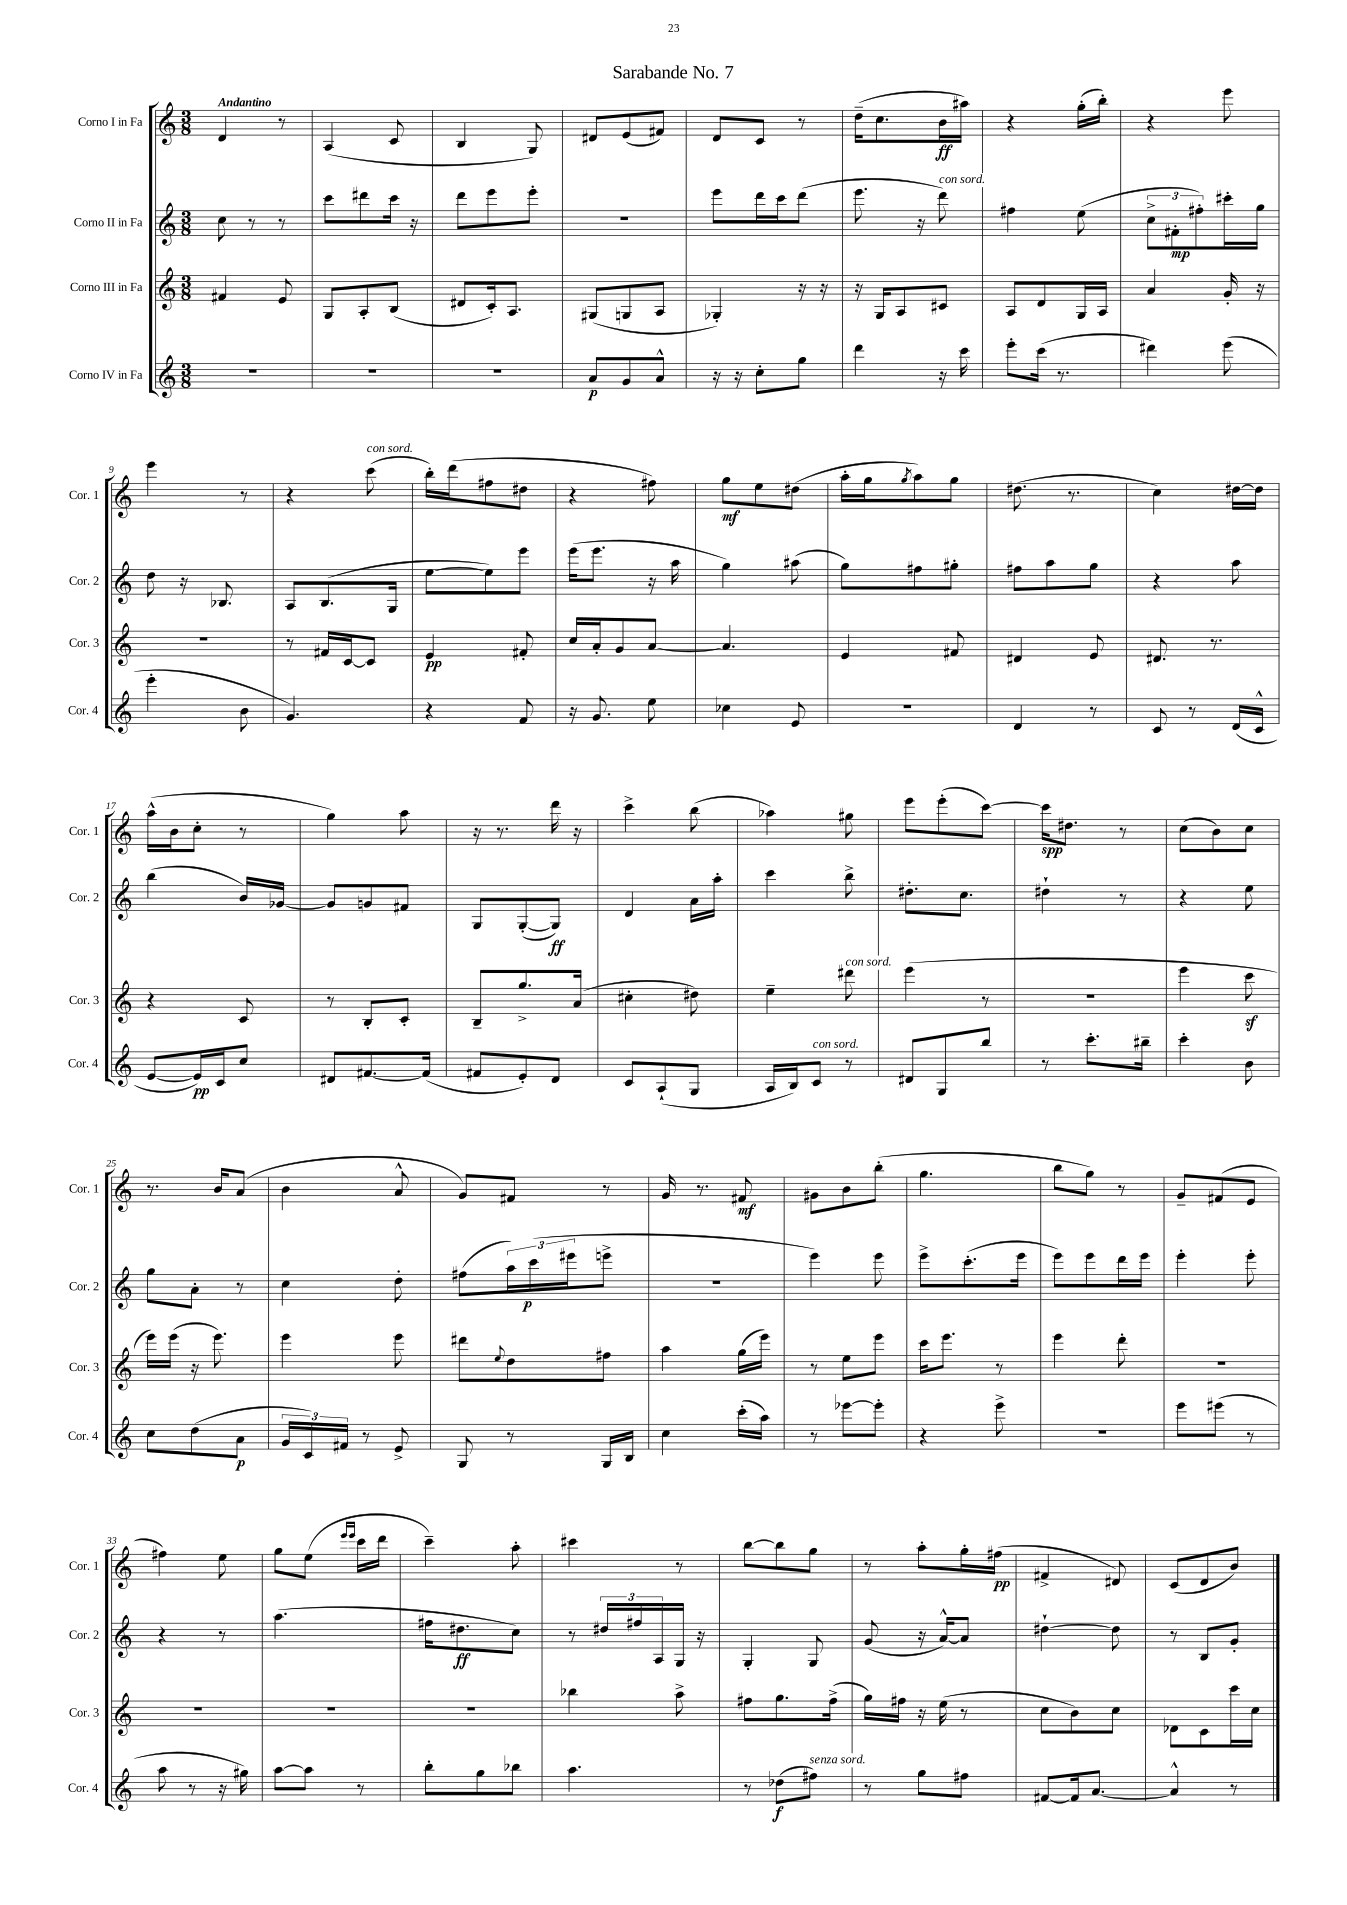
\header { title = "Sarabande No. 7" }
<<
\new StaffGroup <<
\new Staff = "s0" \with { instrumentName = "Corno I in Fa" shortInstrumentName = "Cor. 1" } {
    \clef treble \key c \major \numericTimeSignature \time 3/8 \tempo "Andantino"
    d'4 r8 |
    a4( c'8 |
    b4 g8) |
    dis'8 e'8( fis'8) |
    d'8 c'8 r8 |
    d''16--( c''8. b'16\ff ais''16) |
    r4 g''16-.( b''16-.) |
    r4 e'''8 |
    e'''4 r8 |
    r4 c'''8^\markup { \italic "con sord." }( |
    b''16-.) d'''16( fis''8 dis''8 |
    r4 fis''8) |
    g''8\mf e''8 dis''8( |
    a''16-. g''16 \acciaccatura { g''8 } a''8) g''8 |
    dis''8.( r8. |
    c''4) dis''16~ dis''16 |
    a''16-^( b'16 c''8-. r8 |
    g''4) a''8 |
    r16 r8. d'''16 r16 |
    c'''4-> b''8( |
    aes''4) gis''8 |
    e'''8 e'''8-.( c'''8~) |
    c'''16\spp dis''8. r8 |
    c''8( b'8) c''8 |
    r8. b'16 a'8( |
    b'4 a'8-^ |
    g'8) fis'8 r8 |
    g'16 r8. fis'8\mf |
    gis'8 b'8 b''8-.( |
    g''4. |
    b''8 g''8) r8 |
    g'8-- fis'8( e'8 |
    fis''4) e''8 |
    g''8 e''8( \grace { e'''16 e'''16 } c'''16 d'''16 |
    c'''4--) a''8-. |
    cis'''4 r8 |
    b''8~ b''8 g''8 |
    r8 a''8-. g''16-. fis''16\pp( |
    fis'4-> dis'8) |
    c'8( d'8 b'8) \bar "|." |
}
\new Staff = "s1" \with { instrumentName = "Corno II in Fa" shortInstrumentName = "Cor. 2" } {
    \clef treble \key c \major \numericTimeSignature \time 3/8
    c''8 r8 r8 |
    c'''8 dis'''8 c'''16 r16 |
    d'''8 e'''8 e'''8-. |
    R4. |
    e'''8 d'''16 c'''16 d'''8( |
    e'''8. r16 d'''8^\markup { \italic "con sord." }) |
    fis''4 e''8( |
    \tuplet 3/2 { c''8-> fis'8-.\mp fis''8-.) } cis'''16-. g''16 |
    d''8 r16 bes8. |
    a8 b8.( g16 |
    e''8~ e''8) e'''8 |
    e'''16( e'''8. r16 a''16 |
    g''4) ais''8( |
    g''8) fis''8 gis''8-. |
    fis''8 a''8 g''8 |
    r4 a''8 |
    b''4( b'16) ges'16~ |
    ges'8 g'8 fis'8 |
    g8 g8~-.( g8\ff) |
    d'4 a'16 a''16-. |
    c'''4 b''8-> |
    dis''8.-. c''8. |
    dis''4-! r8 |
    r4 e''8 |
    g''8 a'8-. r8 |
    c''4 d''8-. |
    fis''8( \tuplet 3/2 { a''16) c'''16\p( eis'''16 } e'''8-> |
    R4. |
    e'''4) e'''8 |
    e'''8-> c'''8.-.( e'''16 |
    e'''8) e'''8 d'''16 e'''16 |
    e'''4-. e'''8-. |
    r4 r8 |
    a''4.( |
    fis''16 dis''8.\ff c''8) |
    r8 \tuplet 3/2 { dis''16 fis''16 a16 } g16 r16 |
    g4-. g8 |
    g'8( r16 a'16~-^) a'8 |
    dis''4~-! dis''8 |
    r8 b8 g'8-. \bar "|." |
}
\new Staff = "s2" \with { instrumentName = "Corno III in Fa" shortInstrumentName = "Cor. 3" } {
    \clef treble \key c \major \numericTimeSignature \time 3/8
    fis'4 e'8 |
    g8 a8-. b8( |
    dis'8 c'16-.) a8. |
    gis8( g8 a8 |
    ges4-.) r16 r16 |
    r16 g16 a8 cis'8 |
    a8 d'8 g16 a16 |
    a'4 g'16-. r16 |
    R4. |
    r8 fis'16 c'16~ c'8 |
    e'4\pp fis'8-. |
    c''16 a'16-. g'8 a'8~ |
    a'4. |
    e'4 fis'8 |
    dis'4 e'8 |
    dis'8. r8. |
    r4 c'8 |
    r8 b8-. c'8-. |
    b8-- g''8.-> a'16( |
    cis''4-. dis''8) |
    e''4-- dis'''8^\markup { \italic "con sord." } |
    e'''4( r8 |
    r4. |
    e'''4 c'''8\sf |
    e'''16) e'''16( r16 e'''8.) |
    e'''4 e'''8 |
    dis'''8 \appoggiatura { e''8 } d''8 fis''8 |
    a''4 g''16( e'''16) |
    r8 e''8 e'''8 |
    c'''16 e'''8. r8 |
    e'''4 d'''8-. |
    R4. |
    R4. |
    R4. |
    R4. |
    bes''4 a''8-> |
    fis''8 g''8. fis''16->( |
    g''16) fis''16 r16 e''16( r8 |
    c''8 b'8) c''8 |
    des'8 c'8 c'''16 c''16 \bar "|." |
}
\new Staff = "s3" \with { instrumentName = "Corno IV in Fa" shortInstrumentName = "Cor. 4" } {
    \clef treble \key c \major \numericTimeSignature \time 3/8
    R4. |
    R4. |
    R4. |
    a'8\p g'8 a'8-^ |
    r16 r16 c''8-. g''8 |
    d'''4 r16 c'''16 |
    e'''8-. c'''16( r8. |
    dis'''4) e'''8( |
    e'''4-. b'8 |
    g'4.) |
    r4 f'8 |
    r16 g'8. e''8 |
    ces''4 e'8 |
    R4. |
    d'4 r8 |
    c'8 r8 d'16( c'16-^ |
    e'8~ e'16\pp) c'16 c''8 |
    dis'8 fis'8.~ fis'16( |
    fis'8 e'8-.) d'8 |
    c'8 a8-!( g8 |
    a16 b16) c'8^\markup { \italic "con sord." } r8 |
    dis'8 g8 b''8 |
    r8 c'''8.-. bis''16-- |
    c'''4-. b'8 |
    c''8 d''8( a'8\p |
    \tuplet 3/2 { g'16 c'16) fis'16 } r8 e'8-> |
    g8 r8 g16 b16 |
    c''4 c'''16-.( a''16) |
    r8 ees'''8~ ees'''8-. |
    r4 e'''8-> |
    R4. |
    e'''8 eis'''8( r8 |
    a''8 r8 r16 gis''16) |
    a''8~ a''8 r8 |
    b''8-. g''8 bes''8 |
    a''4. |
    r8 des''8\f( fis''8^\markup { \italic "senza sord." }) |
    r8 g''8 fis''8 |
    fis'8~ fis'16 a'8.~ |
    a'4-^ r8 \bar "|." |
}
>>
>>
